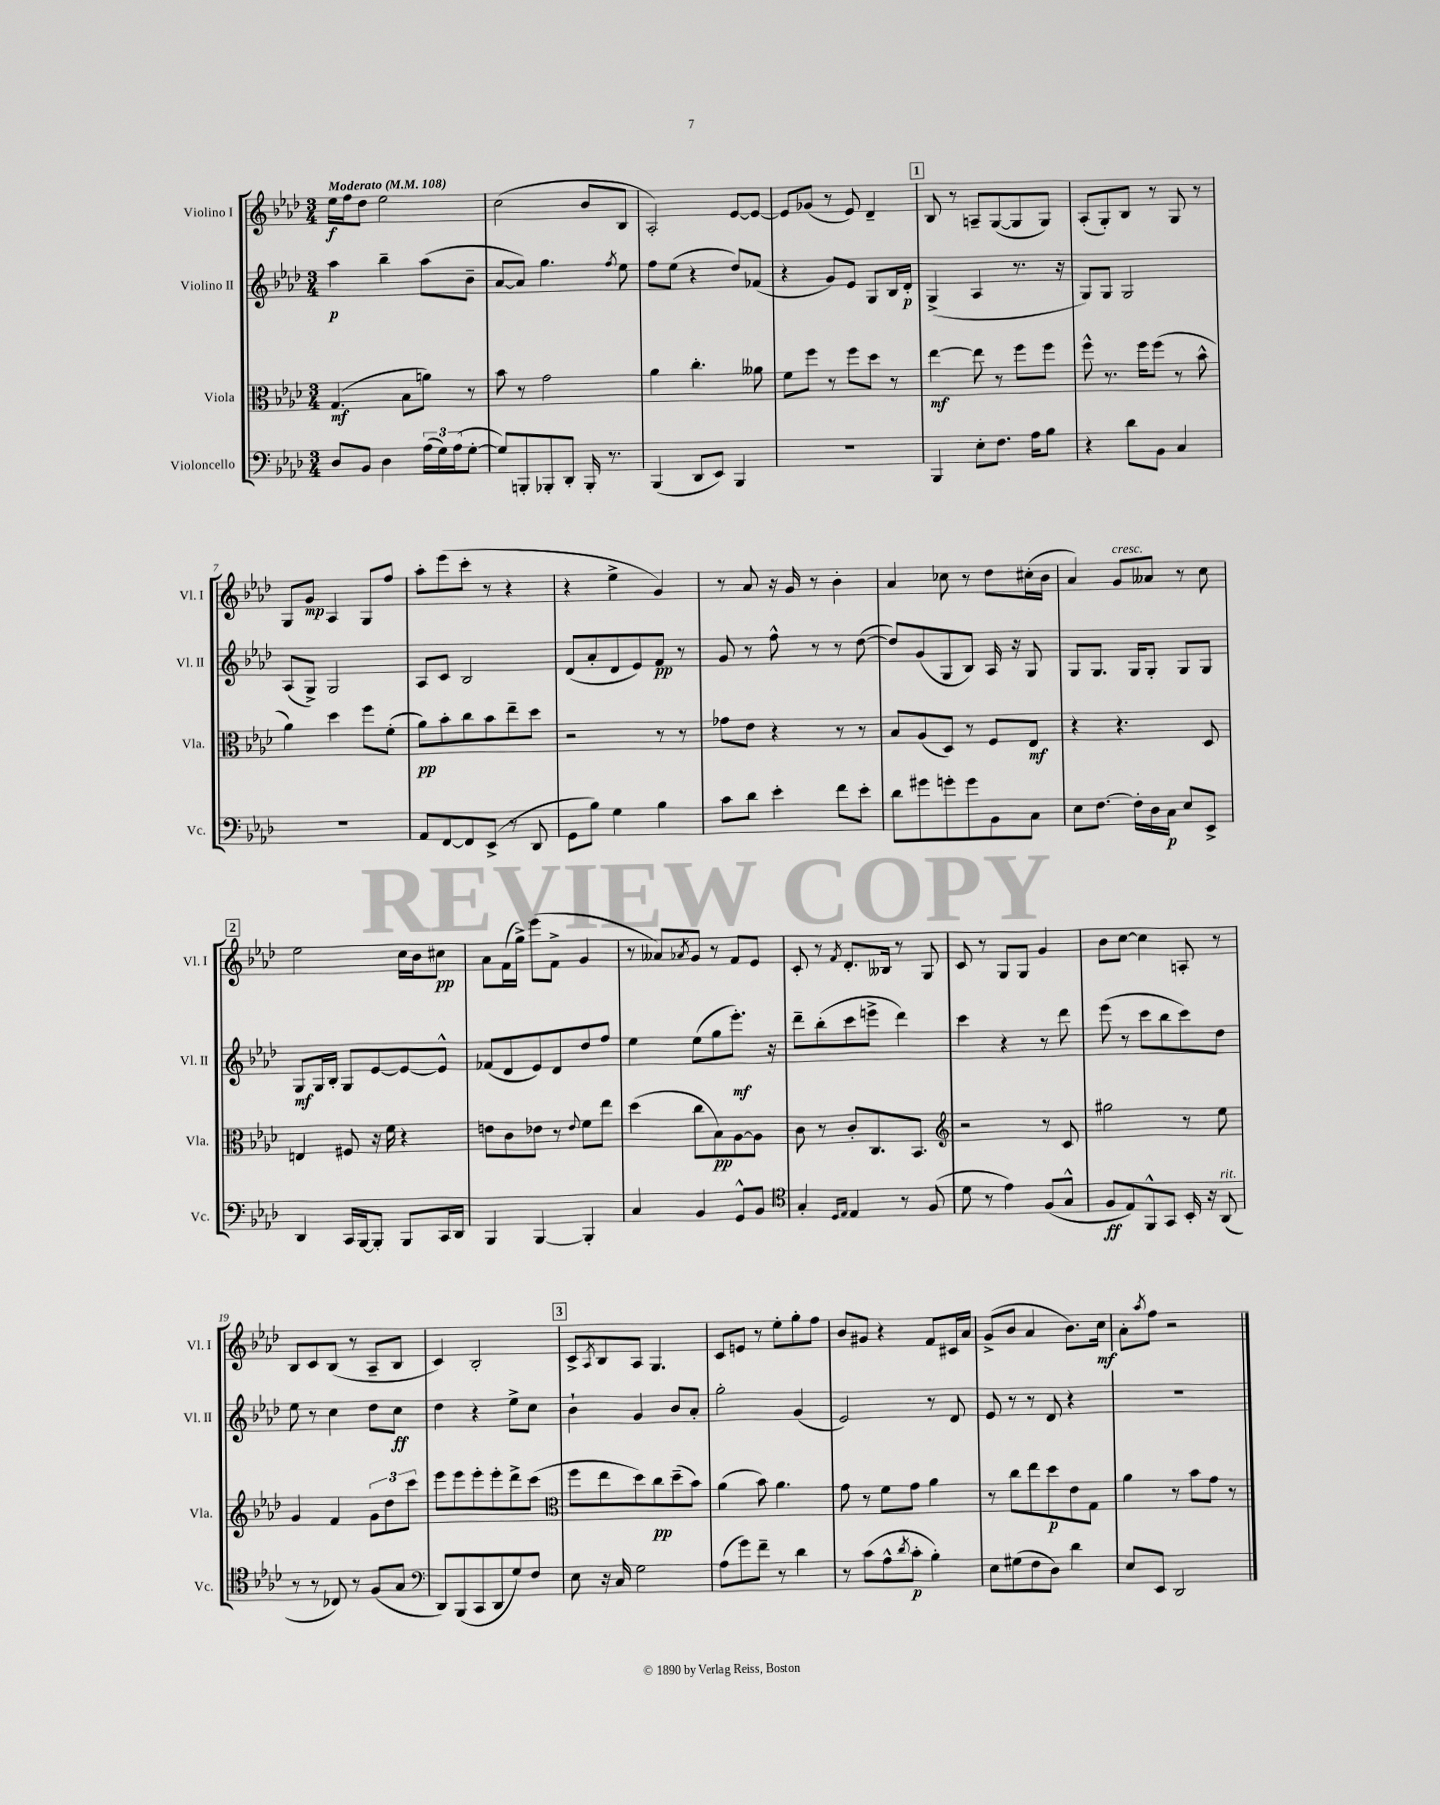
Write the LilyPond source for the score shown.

<<
\new StaffGroup <<
\new Staff = "s0" \with { instrumentName = "Violino I" shortInstrumentName = "Vl. I" } {
    \clef treble \key aes \major \numericTimeSignature \time 3/4 \tempo "Moderato" 4 = 108
    ees''16\f f''16 des''8 ees''2 |
    c''2( bes'8 bes8 |
    aes2-.) ees'8~ ees'8~ |
    ees'8 ges'8( r8 ees'8) des'4-- |
    \mark \markup { \box "1" } bes8 r8 a8-- g8~( g8 g8) |
    aes8-.( g8-.) bes8 r8 g8 r8 |
    g8 g'8\mp aes4 g8 f''8 |
    aes''8-. ees'''8( c'''8-. r8 r4 |
    r4 ees''4-> g'4) |
    r8 aes'8 r16 g'16 r8 bes'4-. |
    aes'4 ces''8 r8 des''8 cis''16-.( bes'16 |
    aes'4) g'8^\markup { \italic "cresc." } aeses'8 r8 c''8 |
    \mark \markup { \box "2" } ees''2 c''16 bes'16 cis''8\pp |
    aes'8 f'16( g''16->) ees'''8( f'8-> g'4 |
    r8 aeses'8) \acciaccatura { aes'8 } g'8 r8 f'8 ees'8 |
    c'8-. r8 \acciaccatura { f'8 } des'8.-. beses16 r8 g8 |
    c'8 r8 g8 g8 g'4 |
    bes'8 c''8~ c''4 a8-. r8 |
    bes8 c'8 bes8( r8 aes8-- bes8 |
    c'4) bes2-. |
    \mark \markup { \box "3" } c'8-> \acciaccatura { aes8 } bes8 aes8 g4. |
    c'8 e'8 r8 ees''8-. g''8-. f''8 |
    bes'8 gis'8 r4 f'8 cis'16 aes'16 |
    g'8->( bes'8 aes'4 bes'8.) c''16\mf |
    aes'8-. \acciaccatura { aes''8 } f''8 r2 \bar "|." |
}
\new Staff = "s1" \with { instrumentName = "Violino II" shortInstrumentName = "Vl. II" } {
    \clef treble \key aes \major \numericTimeSignature \time 3/4
    aes''4\p bes''4-- aes''8( bes'8-- |
    aes'8~ aes'8) g''4. \acciaccatura { f''8 } ees''8 |
    f''8 ees''8( r4 des''8) fes'8( |
    r4 g'8) ees'8 g8 bes16 des'16-.\p |
    \mark \markup { \box "1" } g4->( aes4 r8. r16 |
    g8) g8 g2 |
    aes8( g8->) g2 |
    aes8 c'8 bes2 |
    des'8( aes'8-. des'8 ees'8) f'8\pp r8 |
    g'8 r8 f''8-^ r8 r8 des''8~( |
    des''8) g'8( g8 bes8) aes16 r16 g8 |
    g8 g8. g16 g8-. g8 g8 |
    \mark \markup { \box "2" } g8\mf g16 bes16-. g8 ees'8~ ees'8~ ees'8-^ |
    fes'8( des'8 ees'8) des'8 des''8 f''8 |
    ees''4 ees''8( g''8 ees'''8.-.\mf) r16 |
    des'''8-- bes''8-.( c'''8 e'''8-> des'''4) |
    c'''4 r4 r8 des'''8 |
    ees'''8( r8 c'''8 bes''8 c'''8) des''8 |
    ees''8 r8 c''4 des''8 c''8\ff |
    des''4 r4 ees''8-> c''8 |
    \mark \markup { \box "3" } bes'4-! g'4 bes'8 aes'8-. |
    g''2-. g'4( |
    ees'2) r8 des'8 |
    ees'8 r8 r8 des'8 r4 |
    R2. \bar "|." |
}
\new Staff = "s2" \with { instrumentName = "Viola" shortInstrumentName = "Vla." } {
    \clef alto \key aes \major \numericTimeSignature \time 3/4
    g4.\mf( bes8 a'8) r8 |
    bes'8 r8 g'2 |
    aes'4 c''4.-. aeses'8 |
    f'8 f''8 r8 f''8 des''8 r8 |
    \mark \markup { \box "1" } ees''4~\mf ees''8 r8 f''8 f''8 |
    f''8-^ r8. f''16 f''8( r8 bes'8-^ |
    aes'4) des''4 f''8 f'8-.( |
    aes'8\pp) bes'8-. c''8 bes'8 ees''8-- des''8 |
    r2 r8 r8 |
    ges'8 ees'8 r4 r8 r8 |
    bes8 aes8( des8) r8 f8 ees8\mf |
    r4 r4. des8 |
    \mark \markup { \box "2" } e4 fis8 r16 f'16 r4 |
    e'8 c'8 ees'8 r8 \appoggiatura { ees'8 } f'8 ees''8 |
    des''4( c''8 bes8\pp) aes8~ aes8 |
    c'8 r8 c'8-. c8. bes,8. |
    \clef treble r2 r8 c'8 |
    gis''2 r8 ees''8 |
    g'4 f'4 \tuplet 3/2 { g'8 des''8 c'''8 } |
    ees'''8 ees'''8 ees'''8-. ees'''8-. des'''8-> c'''8( |
    \mark \markup { \box "3" } \clef alto f''8 ees''8 des''8) c''8\pp des''8--( bes'8) |
    aes'4( bes'8) aes'4. |
    g'8 r8 f'8 g'8 aes'4 |
    r8 c''8 ees''8 des''8\p ees'8 g8 |
    aes'4 r8 bes'8 g'8 r8 \bar "|." |
}
\new Staff = "s3" \with { instrumentName = "Violoncello" shortInstrumentName = "Vc." } {
    \clef bass \key aes \major \numericTimeSignature \time 3/4
    des8 bes,8 des4 \tuplet 3/2 { aes16( g16) aes16( } g8~-. |
    g8) b,,8-. bes,,8-. des,8-. bes,,16-. r8. |
    bes,,4( des,8 ees,8) bes,,4 |
    R2. |
    \mark \markup { \box "1" } bes,,4 ees8-. f8. aes16 bes8 |
    r4 des'8 bes,8 c4 |
    R2. |
    aes,8 f,8~ f,8 ees,8->( r8 des,8 |
    g,8 bes8) g4 bes4 |
    c'8 des'8 ees'4-. f'8 ees'8-. |
    des'8 gis'8 g'8-. g'8 bes,8 c8 |
    ees8 f8.~ f16-. des16 c16\p ees8 ees,8-> |
    \mark \markup { \box "2" } des,4 c,16 bes,,16~ bes,,8-. bes,,8 c,16 des,16 |
    bes,,4 bes,,4~ bes,,4-. |
    c4 bes,4 g,8-^ bes,8 |
    \clef tenor g4-. \grace { des16 ees16 } ees4 r8 f8( |
    des'8 r8 ees'4) f8( g8-^ |
    f8\ff ees8) f,8-^ g,8 bes,16-. r16 aes,8^\markup { \italic "rit." }( |
    r8 r8 ces8) r8 f8( g8 |
    \clef bass des,8) bes,,8( c,8 des,8 g8) f8 |
    \mark \markup { \box "3" } ees8 r16 c16 g2 |
    aes8( g'8) f'8-- r8 des'4 |
    r8 c'8( aes8-^ \acciaccatura { des'8 } c'8-.\p bes4-.) |
    ees8 gis8( f8 des8) des'4 |
    ees8 ees,8 des,2 \bar "|." |
}
>>
>>
